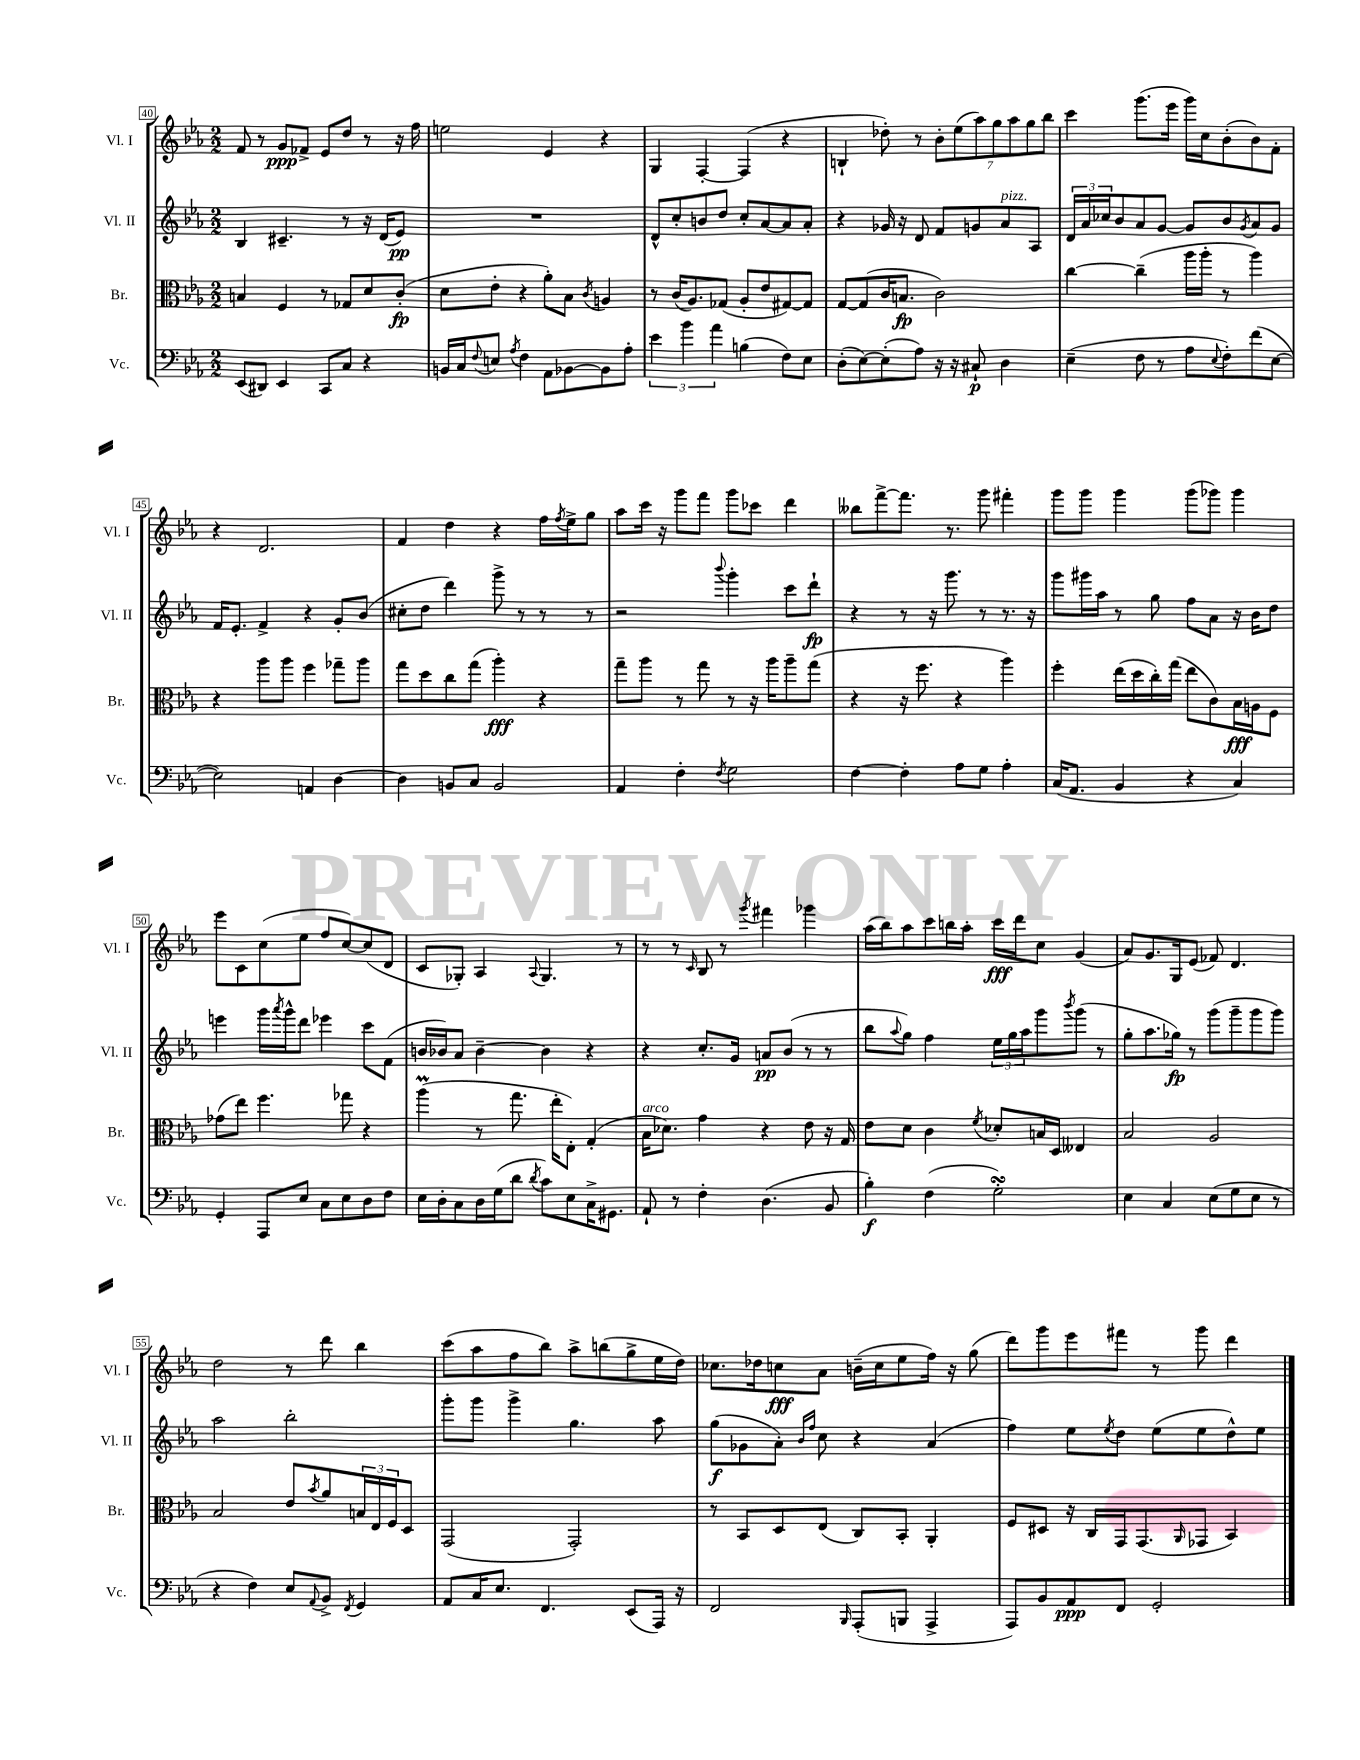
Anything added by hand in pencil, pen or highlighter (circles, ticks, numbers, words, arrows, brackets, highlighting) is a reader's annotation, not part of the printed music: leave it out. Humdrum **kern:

**kern	**kern	**kern	**kern
*staff4	*staff3	*staff2	*staff1
*clefF4	*clefC3	*clefG2	*clefG2
*k[b-e-a-]	*k[b-e-a-]	*k[b-e-a-]	*k[b-e-a-]
*M2/2	*M2/2	*M2/2	*M2/2
(8EE-/L	4B/	4B-/	8f/
8DD#/J)	.	.	8r
4EE-/	4F/	4.c#~/	8g/L
.	.	.	8f-^/J
8CC/L	8r	.	8e-/L
8C/J	8G-/L	8r	8dd/J
4r	8d/	16r	8r
.	.	(16d/LK	.
.	(8c'/J	8e-/J)	16r
.	.	.	16ff\
=	=	=	=
16BB/LL	8d\L	1r	2ee\
16C/J	.	.	.
8qqF/	.	.	.
8E/J	8e-'\J	.	.
8qA-/	.	.	.
4F\	4r	.	.
8AA-\L	8a-'\L)	.	4e-/
[8BB-\	8B-\J	.	.
.	8qc/	.	.
8BB-\]	4A/	.	4r
8A-'\J	.	.	.
=	=	=	=
6e-\	8r	8d^^/L	4G/
.	(16c/LK	8cc'/	.
6b-\	.	.	.
.	8.A-/)	.	.
.	.	8b/	[4F'/
6a-\	.	.	.
.	(8G-/J	8dd/J	.
(4B\	8A-'/L	8cc'/L	(4F/]
.	8e-/	[8a-/	.
8F\L)	[8G#/)	8a-/]	4r
8E-\J	8G#/]J	8a-'/J	.
=	=	=	=
(8D'\L	[8G/L	4r	4B`/
[8E-\)	(8G/]	.	.
(8E-'\]	16c/K	16g-/	8dd-'\)
.	8.B/J	16r	.
8A-\J)	.	8d/	8r
16r	2c\)	8f/L	14b-'\L
16r	.	.	.
.	.	.	(14ee-\
8C#`/	.	8g/	.
.	.	.	14aa-\)
.	.	.	14gg\
4D\	.	8a-/	.
.	.	.	14aa-\
.	.	.	14gg\
.	.	8A-/J	.
.	.	.	14bb-\J
=	=	=	=
(4E-~\	[4cc\	24d/LL	4ccc\
.	.	24a-/	.
.	.	24cc-/J	.
.	.	8b-/	.
8F\	(4cc~\]	8a-/	(8.ggg\L
8r	.	[8g/J	.
.	.	.	16eee-\Jk
8A-\L	16aa-\LL	8g/]L	16ggg\LL)
.	16aa-'\JJ	.	16cc\J
8qqE-/	.	.	.
8F'\)	8r	8b-/	(8b-'\
.	.	8qg/	.
(8f\	4aa-\)	8a-/	8b-\)
[8E-\J	.	8g/J	8f'\J
=	=	=	=
2E-\])	4r	16f/LK	4r
.	.	8.e-'/J	.
.	8aa-\L	4f^/	2.d/
.	8aa-\J	.	.
4AA/	4ff\	4r	.
[4D\	8gg-~\L	8g'/L	.
.	8aa-\J	(8b-/J	.
=	=	=	=
4D\]	8gg\L	8cc#'\L	4f/
.	8dd\	8dd\J	.
8BB/L	8cc\	4ddd\)	4dd\
8C/J	(8gg\J	.	.
2BB/	4aa-'\)	8ggg^\	4r
.	.	8r	.
.	4r	8r	16ff\LL
.	.	.	8qff/
.	.	.	16ee-^\J
.	.	8r	8gg\J
=	=	=	=
4AA-/	8gg~\L	2r	8aa-\L
.	8aa-\J	.	16ccc\Jk
.	.	.	16r
4F'\	8r	.	8ggg\L
.	8gg\	.	8fff\J
8qF/	.	8qqbbb-/	.
2G\	8r	4ggg'\	8ggg\L
.	16r	.	8ccc-\J
.	16aa-\LK	.	.
.	8aa-~\	8ccc\L	4ddd\
.	(8gg\J	8ddd`\J	.
=	=	=	=
[4F\	4r	4r	8bb--\L
.	.	.	[8fff^\
4F'\]	16r	8r	8.fff\]J
.	8.ff\	.	.
.	.	16r	.
.	.	8.ggg\	8.r
8A-\L	4r	.	.
8G\J	.	8r	8ggg\
4A-'\	4aa-\)	8.r	4fff#'\
.	.	16r	.
=	=	=	=
(16C/LK	4ff'\	8ggg\L	8ggg\L
8.AA-/J	.	.	.
.	.	16ggg#\L	8ggg\J
.	.	16aa-\JJ	.
4BB-/	(16ee-\LL	8r	4ggg\
.	16dd\	.	.
.	16cc'\)	8gg\	.
.	(16gg\JJ	.	.
4r	8ee-\L	8ff\L	(8ggg\L
.	8c\)	8a-\J	8ggg-\J)
4C/)	16B-\L	16r	4ggg-\
.	16A\J	16b-\LK	.
.	8F\J	8dd\J	.
=	=	=	=
4GG'/	(8g-\L	4eee\	8eee-\L
.	8ee-\J)	.	8c\
8AAA-/L	4.ff\	16ggg\LL	(8cc\
.	.	8qaaa-/	.
.	.	16ggg^^\J	.
8E-/J	.	8ddd\J	8ee-\J
8C\L	.	4eee-\	8ff/L
8E-\	8gg-\	.	[8cc/)
8D\	4r	8ccc\L	(8cc/]
8F\J	.	(8f\J	8d/J
=	=	=	=
16E-\LL	(4aa-\	16b/LL	8c/L
16D'\J	.	16b-/J)	.
8C\	.	8a-/J	8G-'/J)
16D\L	8r	[4b-~\	4A-/
(16G\J	.	.	.
8d\J	8.gg\	.	.
8qd/	.	.	8qqA-/
8c\L)	.	4b-\]	4.G-/
.	16ee-'\LK	.	.
8E-\	8E-'\J)	.	.
16C^\K	(4G'/	4r	.
8.GG#\J	.	.	.
.	.	.	8r
=	=	=	=
8AA-`/	16B-\LK	4r	8r
.	8.d-\J)	.	.
8r	.	.	8r
.	.	.	16qqc/
4F'\	4g\	8.cc'/L	8B-/
.	.	.	8r
.	.	16g/Jk	.
.	.	.	8qggg/
(4.D\	4r	8a/L	4fff#\
.	.	(8b-/J	.
.	8e-\	8r	4ggg-\
8BB-/	16r	8r	.
.	16G/	.	.
=	=	=	=
4B-'\)	8e-\L	8bb-\L	(16aa-\LL
.	.	.	16bb-\J)
.	.	8qqaa-/	.
.	8d\J	8gg\J)	8aa-\
(4F\	4c\	4ff\	8ccc\
.	.	.	16bb\L
.	.	.	16aa-'\JJ
.	8qf/	.	.
2G'\)	8d-'/L	24ee-\LL	16ccc\LL
.	.	24gg\	.
.	.	.	16ddd\J
.	.	24aa-\J	.
.	16B/L	8ggg\	8cc\J
.	16D/JJ	.	.
.	.	8qbbb-/	.
.	4E--/	(8ggg\J	(4g/
.	.	8r	.
=	=	=	=
4E-\	2B-/	8gg'\L	8a-/L)
.	.	8.aa-\	8.g/
4C/	.	.	.
.	.	16gg-\Jk)	16G/k
.	.	8r	(8e-/J
(8E-\L	2A-/	(8ggg\L	8f-/)
8G\	.	8ggg~\	4.d/
8E-\J	.	8ggg\	.
8r	.	8ggg\J)	.
=	=	=	=
4r	2B-/	2aa-\	2dd\
4F\)	.	.	.
8E-/L	8e-/L	2bb-'\	8r
8qqAA-/	8qb-/	.	.
8BB-^/J	8a-/	.	8ddd\
8qFF/	.	.	.
4GG/	24B/L	.	4bb-\
.	24E-/	.	.
.	24F/J	.	.
.	8D/J	.	.
=	=	=	=
8AA-/L	(2GG/	8ggg'\L	(8ccc\L
16C/K	.	8ggg\J	8aa-\
8.E-/J	.	.	.
.	.	4ggg^\	8ff\
4.FF/	.	.	8bb-\J)
.	2GG'/)	4.gg\	8aa-^\L
.	.	.	(8bb\
(8EE-/L	.	.	8gg^\
16AAA-/Jk)	.	8aa-\	16ee-\L
16r	.	.	16dd\JJ)
=	=	=	=
2FF/	8r	(8gg\L	8.cc-\L
.	8BB-/L	8g-\	.
.	.	.	16dd-\k
.	8D/	8a-'\J)	8cc\
.	.	16qqb-/LL	.
.	.	16qqff/JJ	.
.	(8E-/J	8cc\	8a-\J
16qqBBB-/	.	.	.
(8AAA-'/L	8C/L)	4r	(16b~\LL
.	.	.	16cc\J
8BBB/J	8BB-'/J	.	8ee-\
4AAA-^/	4AA-'/	(4a-/	16ff\Jk)
.	.	.	16r
.	.	.	(8gg\
=	=	=	=
8AAA-/L)	8F/L	4ff\)	8ddd\L)
8BB-/	8D#/J	.	8ggg\
8AA-/	16r	8ee-\L	8eee-\
.	16C/LL	.	.
.	.	8qee-/	.
8FF/J	16GG/J	8dd\J	8fff#\J
.	(8.GG/	.	.
2GG'/	.	(8ee-\L	8r
.	16qqAA-/	.	.
.	8GG-/J	8ee-\	8ggg\
.	4BB-/)	8dd^^\)	4ddd\
.	.	8ee-\J	.
==	==	==	==
*-	*-	*-	*-
